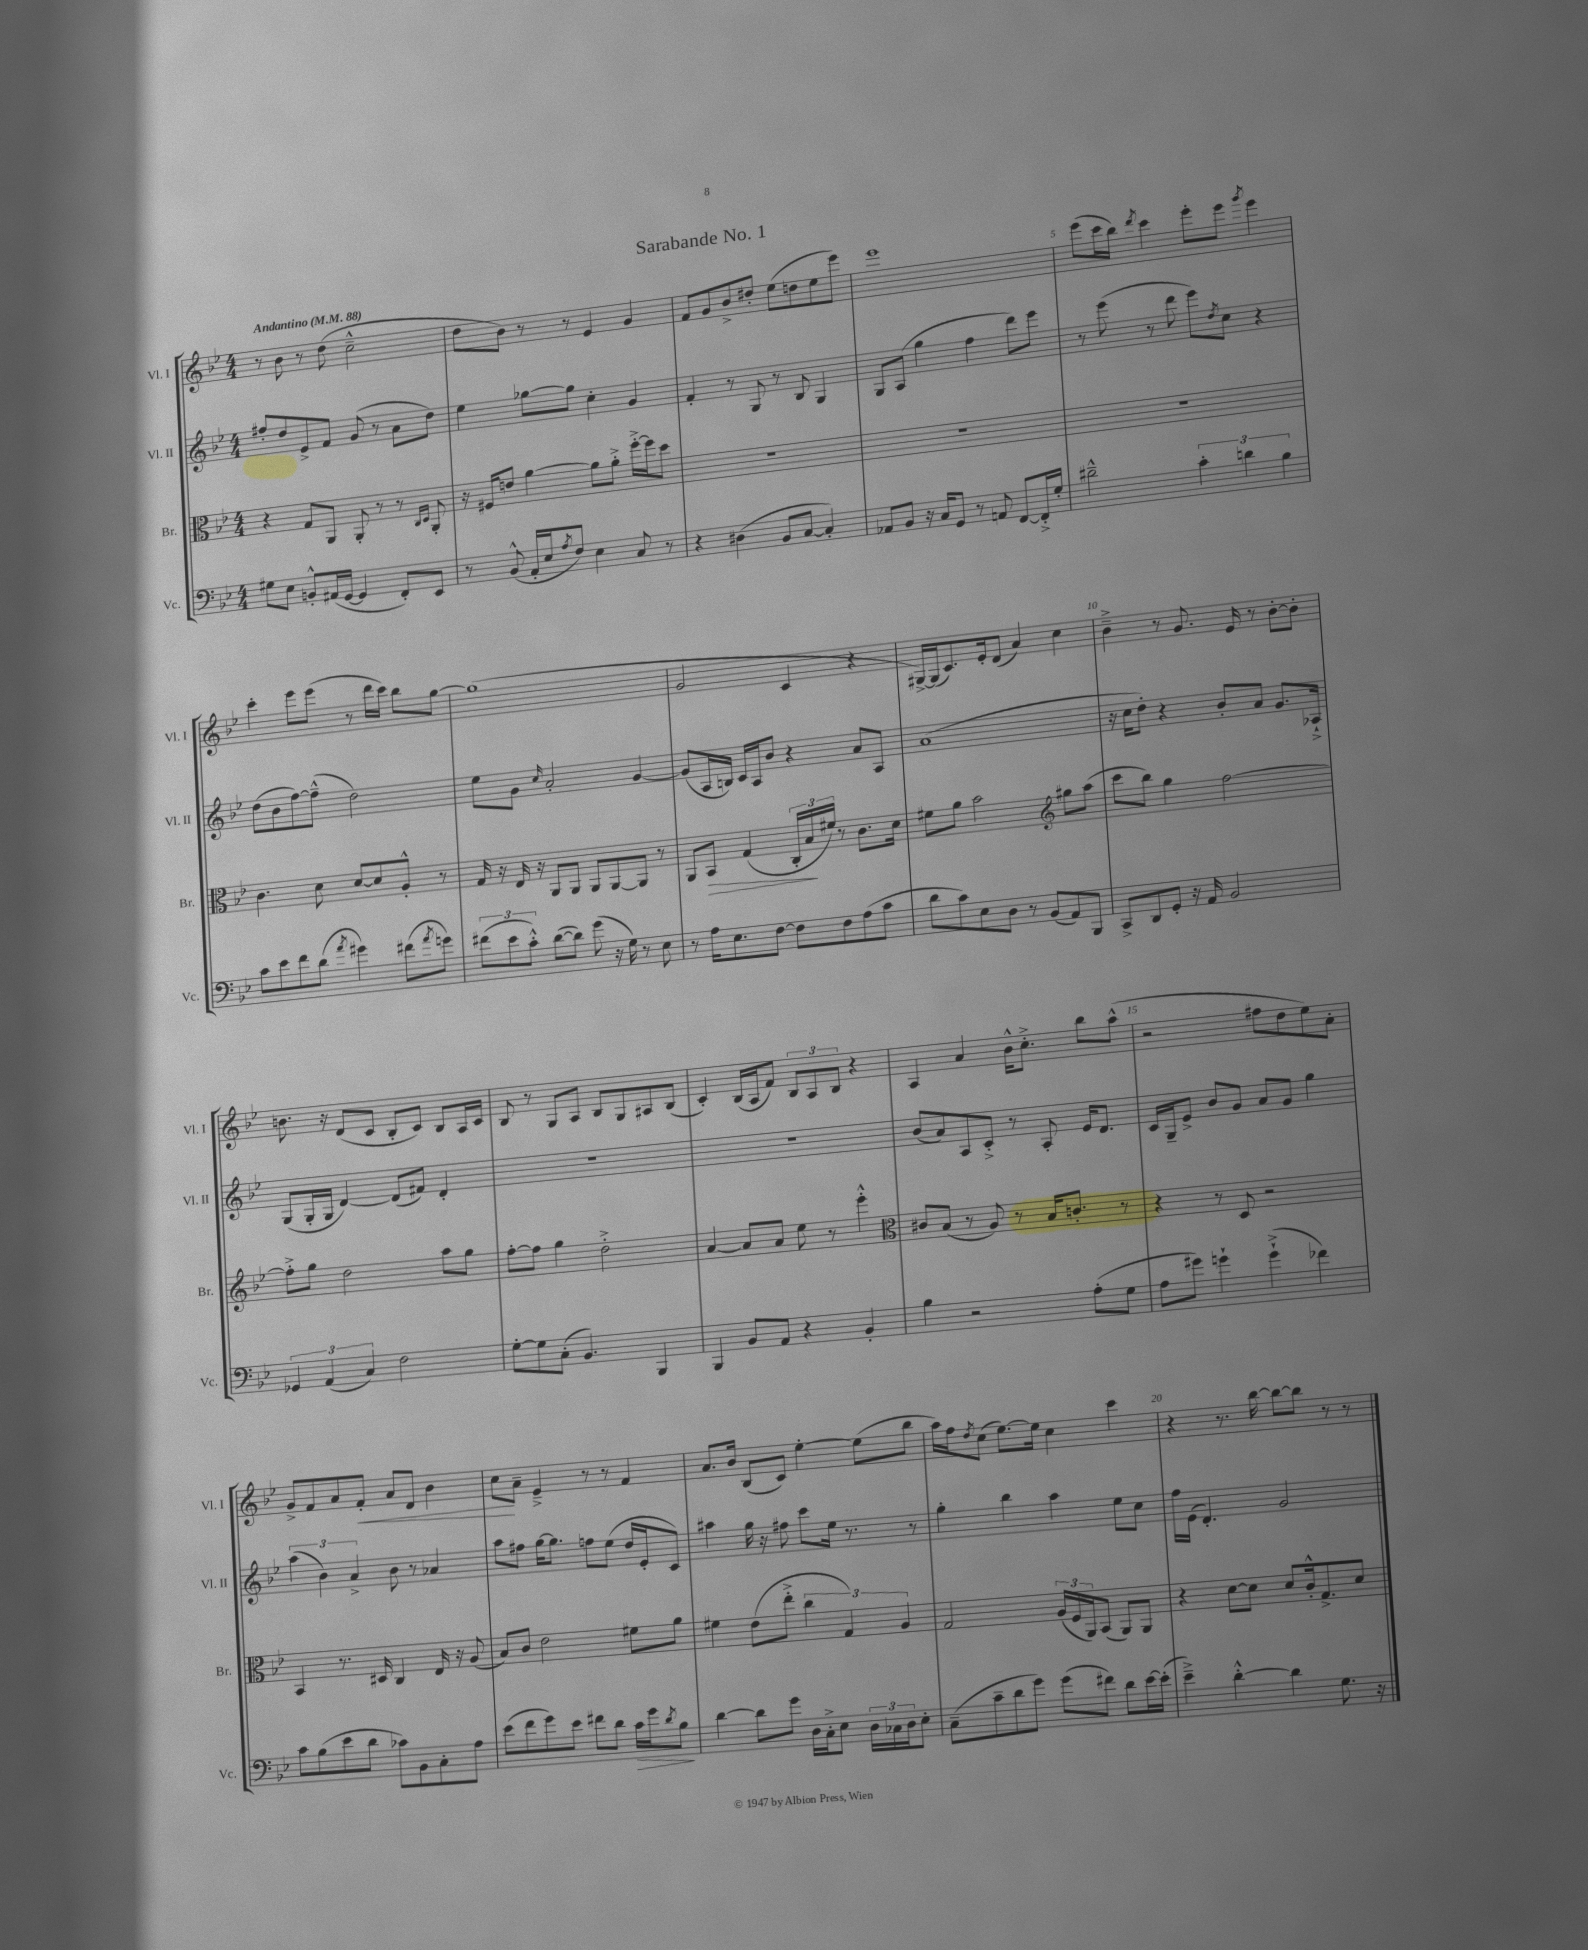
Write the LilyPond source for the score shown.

\header { title = "Sarabande No. 1" }
<<
\new StaffGroup <<
\new Staff = "s0" \with { instrumentName = "Vl. I" shortInstrumentName = "Vl. I" } {
    \clef treble \key bes \major \numericTimeSignature \time 4/4 \tempo "Andantino" 4 = 88
    r8 bes'8 r8 d''8( c''2---^ |
    d''8 bes'8) r8 r8 ees'4 g'4 |
    f'8 g'8 bes'8-> dis''8-. ees''8( d''8 ees''8 ees'''8) |
    ees'''1 |
    ees'''8( c'''16 bes''16) \acciaccatura { d'''8 } c'''4 ees'''8-. ees'''8 \acciaccatura { g'''8 } ees'''4 |
    c'''4-. ees'''8 ees'''8( r8 d'''16 c'''16) bes''8 g''8~ |
    g''1( |
    g'2 c'4 r4 |
    gis16~->) gis16( c'8.) ees'16-. d'8( a'4) c''4 |
    bes'4---> r8 g'8. ees'16 r8 bes'8~-. bes'8-. |
    b'8. r16 d'8( c'8 bes8-. c'8) bes8 a16 c'16 |
    bes8 r8 g8 a8 bes8 g8 ais8 bes8( |
    c'4-.) bes16( a16 f'8) \tuplet 3/2 { bes8 a8 bes8 } r4 |
    a4 a'4 bes'16-^ c''8.-.-> bes''8 a''8-^( |
    r2 fis''8 d''8 ees''8) a'8-. |
    g'8-> f'8 a'8 f'8-.\< a'8 d'8 bes'4 |
    c''8\! a'8-- ees'4---> r8 r8 f'4 |
    a'8. bes'16 bes8( c'8) ees''4~-. ees''8( bes''8 |
    a''16) f''16 \acciaccatura { d''8 } c''8( ees''8.~) ees''16 c''4 c'''4 |
    r4 r8. bes''16~ bes''8~ bes''8 r8 r8 \bar "|." |
}
\new Staff = "s1" \with { instrumentName = "Vl. II" shortInstrumentName = "Vl. II" } {
    \clef treble \key bes \major \numericTimeSignature \time 4/4
    fis''8-. d''8 ees'8-> f'8 g'8( r8 a'8 d''8) |
    ees''4 ges''8~ ges''8 c''4-. g'4 |
    f'4-. r8 g8 r8 bes8 g4 |
    g8 a8( g''4 f''4 d'''8) ees'''8 |
    r8 ees'''8( r8 d'''8 ees'''8) \acciaccatura { d''8 } c''8 r4 |
    d''8( bes'8 f''8~) f''8---^( d''2) |
    ees''8 g'8 \grace { c''16 } a'2-. g'4~ |
    g'8( a16 b16) c'16 a16 bes'8 r4 a'8 a8 |
    a'1( |
    r16 c''16 d''8-.) r4 bes'8-. a'8 g'8. aes16-!-> |
    g8( g16-. g16 d'4~) d'8( fis'8) d'4-. |
    R1 |
    R1 |
    bes'8( a'8) a8 c'8-.-> r8 a8-. ees'16 d'8. |
    c'16 g16-- ees'8-> bes'8 g'8 a'8 g'8 g''4 |
    \tuplet 3/2 { a''4( bes'4) a'4-> } bes'8 r8 aes'4 |
    a''8 fis''8 g''16~ g''8. f''8 ees''8( d''16 ees'16-. c'8) |
    ais''4 g''16 r16 fis''8 c'''8 ees''16 r8. r8 |
    g''4-. bes''4 a''4 ees''8 c''8 |
    f''16 ees'16( d'4.-.) g'2 \bar "|." |
}
\new Staff = "s2" \with { instrumentName = "Br." shortInstrumentName = "Br." } {
    \clef alto \key bes \major \numericTimeSignature \time 4/4
    r4 g8 a,8 a,8-. r8 r8 \grace { c16 d16 } a,8-. |
    r16 fis16 e'8 a'4~ a'8 a'8-.-> f''16~-.-> f''16 d''8 |
    R1 |
    R1 |
    R1 |
    c'4. d'8 d'8~ d'8 a8-.-^ r8 |
    g16 r16 ees16 r16 a,8 a,8 a,8 a,8~ a,8 r8 |
    a,8 bes,8\> g4( \tuplet 3/2 { c16-. bes16\! fis'16) } r8 c'8. d'16 |
    fis'8 a'8 bes'2 \clef treble gis''8 a''8( |
    c'''8 bes''8) g''4 f''2~ |
    f''8-.-> g''8 d''2 a''8 g''8 |
    f''8~-. f''8 g''4 d''2-.-> |
    a'4~ a'8 a'8 ees''8 r8 ees'''4-.-^ |
    \clef alto cis'8 bes8( r8 a8) r8 bes16 c'8.-. r8 |
    r4 r8 d8 r2 |
    bes,4 r8. dis16 c4 ees16 r16 a8( |
    bes8) c'8 ees'2 fis'8 a'8 |
    fis'4 ees'8( ees''8-.-> \tuplet 3/2 { c''4 g4) a4 } |
    g2 \tuplet 3/2 { a16( f16 a,16) } bes,8( a,8) a,8 |
    r4 d'8~ d'8 d'8 c'16-.-^ g8.-> d'8 \bar "|." |
}
\new Staff = "s3" \with { instrumentName = "Vc." shortInstrumentName = "Vc." } {
    \clef bass \key bes \major \numericTimeSignature \time 4/4
    gis8 ees8 b,8-.-^ ais,16( g,16~ g,4 f,8-.) ees,8 |
    r8 bes,8-^( a,16-. ees16 \acciaccatura { a8 } f8) ees4 c8 r8 |
    r4 dis4( bes,8 c8~ c4-.) |
    aes,8 bes,8 r16 c16 g,8 r8 a,8 f,8~ f,16-.-> g16-. |
    dis'2---^ \tuplet 3/2 { c'4-. d'4 bes4 } |
    c'8 ees'8 f'8 d'8( \acciaccatura { a'8 } gis'4) fis'8( \acciaccatura { a'8 } g'8) |
    \tuplet 3/2 { fis'8( ees'8 c'8-.-^) } d'8~( d'8) g'8( r16 g16) r8 ees8 |
    r8 a16 ees8. f8~ f8 f8 a8( c'8 |
    d'8 c'8) ees8 d8 r8 bes,8( a,8) bes,,8 |
    c,8-> d,8 g,8-. r16 a,16 bes,2 |
    \tuplet 3/2 { ges,4 a,4( c4) } f2 |
    g8~-. g8 c8-.( bes,4.) bes,,4 |
    bes,,4 bes,8 a,8 r4 bes,4-. |
    bes4 r2 a8-.( g8 |
    a8 gis'8) g'4-! g'4-!->( fes'4) |
    c'8 bes8( ees'8 d'8 ces'8) bes,8 c8-. a8 |
    ees'8( f'8 g'8) ees'8 fis'8 d'8 c'16\> g'16 \acciaccatura { d'8 } bes8\! |
    d'4~ d'8 g'8 d16 c16-.-> ees8 \tuplet 3/2 { d16 ces16 d16 } ees8-. |
    c8--( c'8-- d'8 g'8) g'8( fis'8) d'8 ees'16~ ees'16-.( |
    ees'4--->) d'4~-.-^ d'4 g8. r16 \bar "|." |
}
>>
>>
\layout { \context { \Score \override BarNumber.break-visibility = ##(#f #t #t) barNumberVisibility = #(every-nth-bar-number-visible 5) } }
